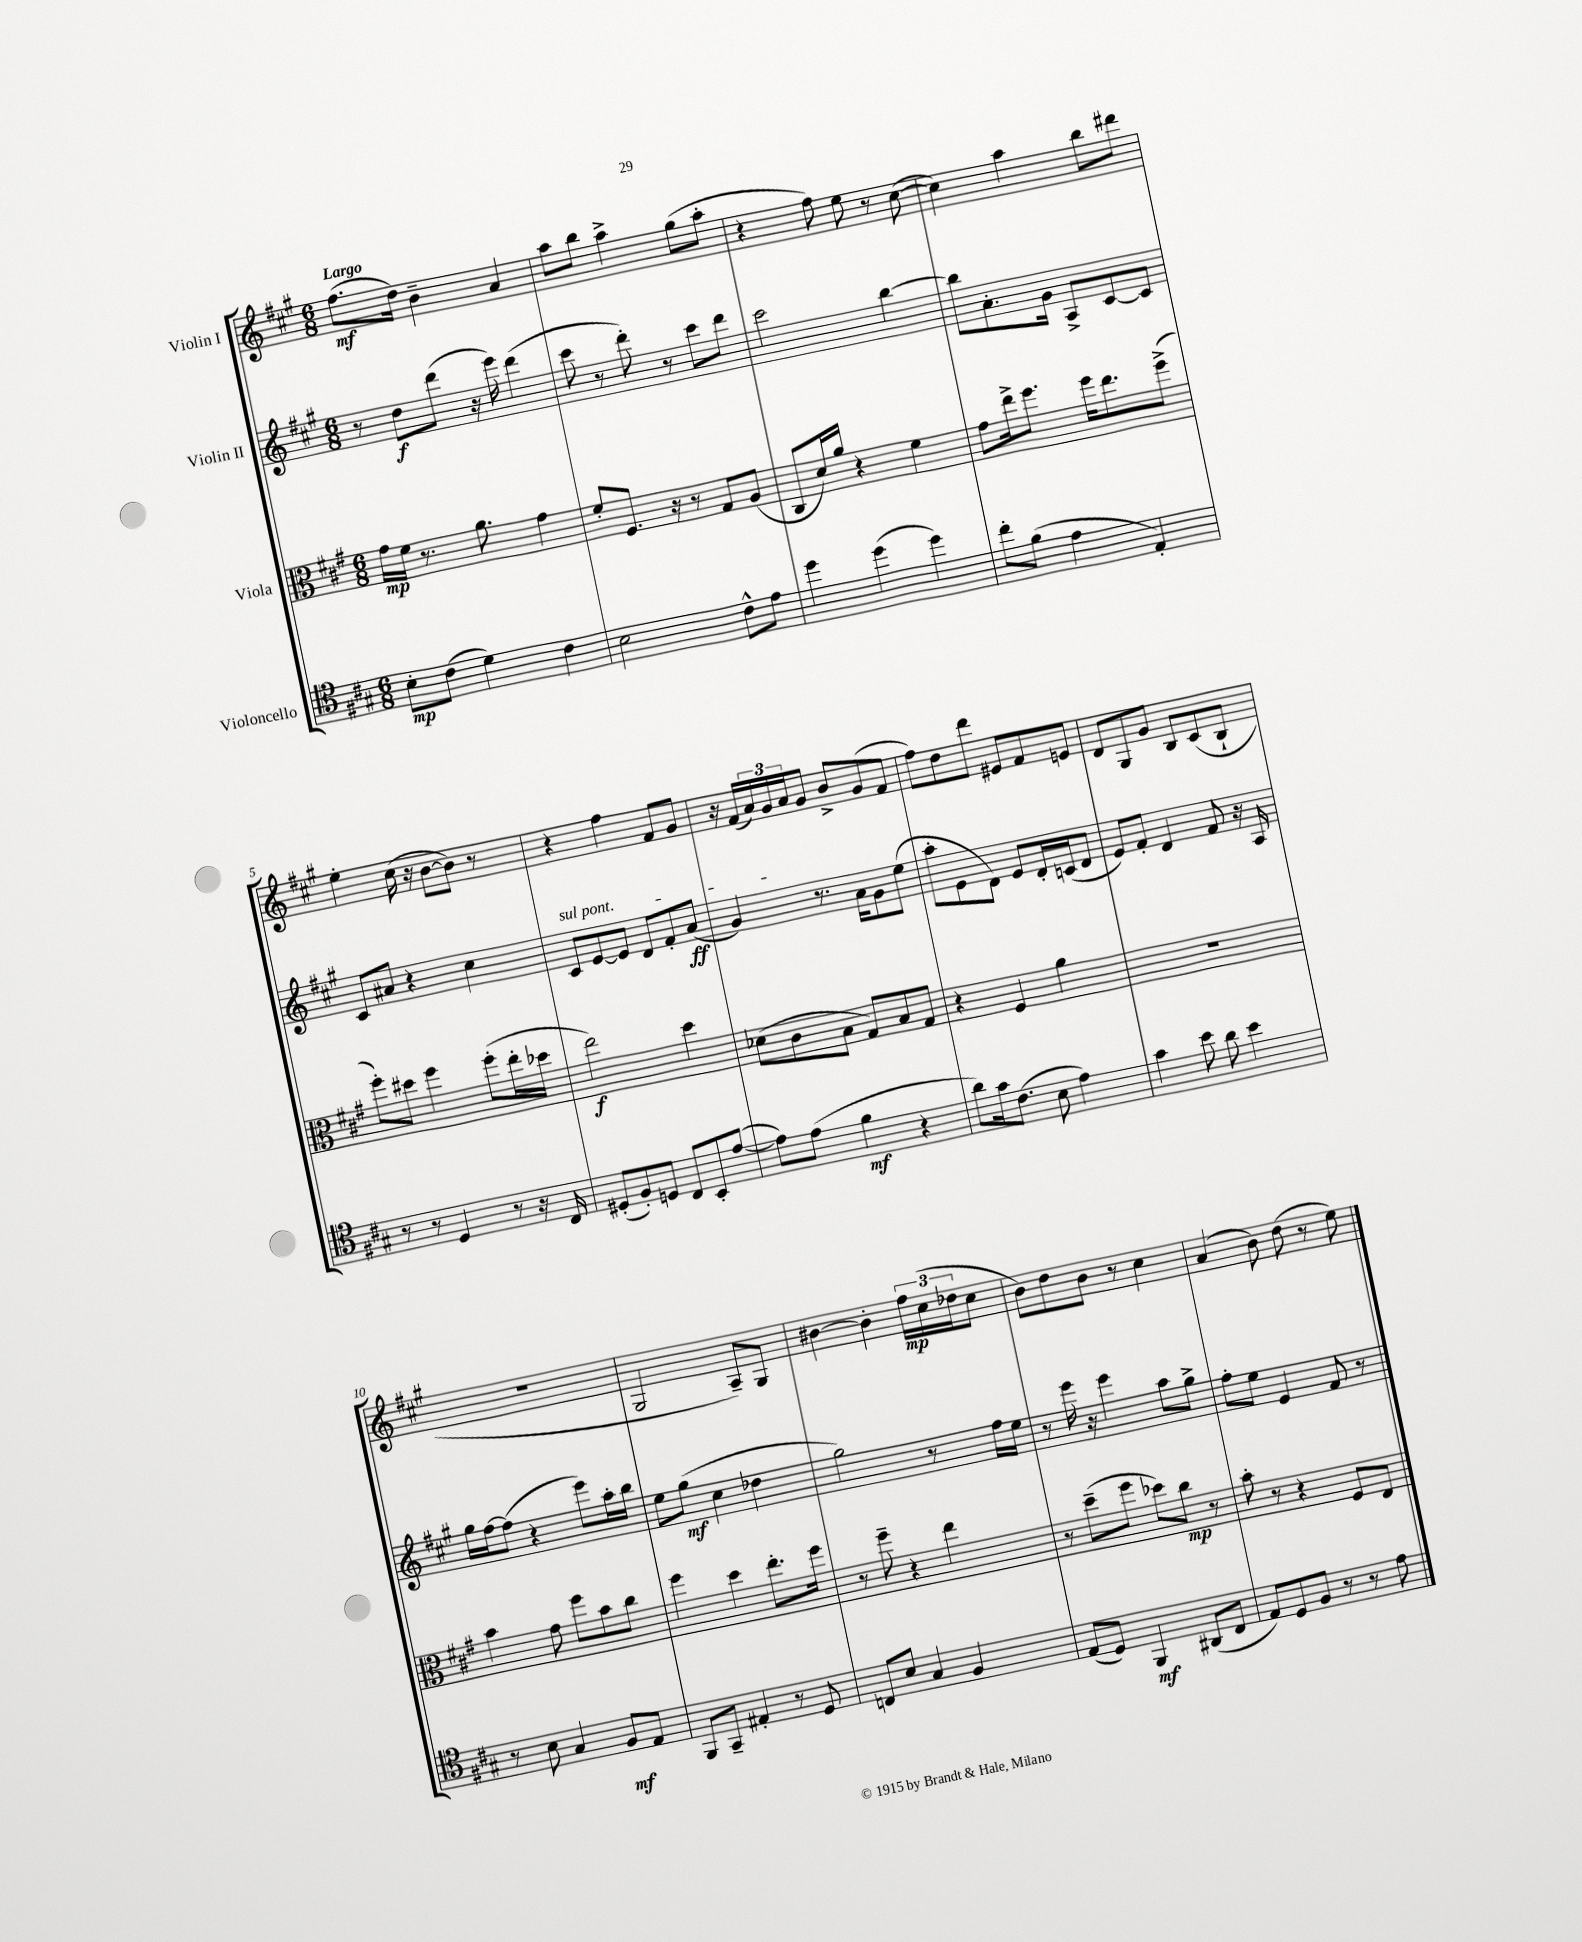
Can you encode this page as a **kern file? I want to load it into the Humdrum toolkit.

**kern	**dynam	**kern	**dynam	**kern	**dynam	**kern	**dynam
*part4	*part4	*part3	*part3	*part2	*part2	*part1	*part1
*staff4	*staff4	*staff3	*staff3	*staff2	*staff2	*staff1	*staff1
*I"Violoncello	*	*I"Viola	*	*I"Violin II	*	*I"Violin I	*
*clefC4	*	*clefC3	*	*clefG2	*	*clefG2	*
*k[f#c#g#]	*	*k[f#c#g#]	*	*k[f#c#g#]	*	*k[f#c#g#]	*
*M6/8	*	*M6/8	*	*M6/8	*	*M6/8	*
=1	=1	=1	=1	=1	=1	=1	=1
!	!	!	!	!	!	!LO:TX:a:B:t=Largo	!
8B'\L	mp	16g#\LL	mp	8r	.	(8.ff#\L	mf
.	.	16f#\JJ	.	.	.	.	.
(8c#\J	.	8.r	.	8dd\L	f	.	.
.	.	.	.	.	.	16dd\Jk)	.
4d\)	.	.	.	(8ddd\J	.	4b~\	.
.	.	8.a\	.	.	.	.	.
.	.	.	.	16r	.	.	.
.	.	.	.	16eee\)	.	.	.
4c#\	.	4g#\	.	(4ddd\	.	4a/	.
=2	=2	=2	=2	=2	=2	=2	=2
2B\	.	8f#'/L	.	8ccc#\	.	8aa\L	.
.	.	8.F#/J	.	8r	.	8bb\J	.
.	.	.	.	8ddd'\)	.	4aa^\	.
.	.	16r	.	.	.	.	.
.	.	8r	.	8r	.	.	.
8c#^^\L	.	8G#/L	.	8ccc#\L	.	(8gg#\L	.
8e\J	.	(8A/J	.	8ddd\J	.	8aa'\J	.
=3	=3	=3	=3	=3	=3	=3	=3
4dd\	.	8C#/L	.	2ccc#\	.	4r	.
.	.	16d/L)	.	.	.	.	.
.	.	16a/JJ	.	.	.	.	.
(4dd\	.	4r	.	.	.	8ff#\)	.
.	.	.	.	.	.	8ee\	.
4dd\)	.	4f#\	.	[4bb\	.	8r	.
.	.	.	.	.	.	([8cc#\	.
=4	=4	=4	=4	=4	=4	=4	=4
8cc#'\L	.	8g#\L	.	8bb\L]	.	4cc#\])	.
(8f#\J	.	16ee^\k	.	8.a'\	.	.	.
.	.	8.ff#\J	.	.	.	.	.
4e\	.	.	.	.	.	4aa\	.
.	.	.	.	16g#\Jk	.	.	.
.	.	16ff#\KL	.	8A^/L	.	.	.
.	.	8.ee\	.	.	.	.	.
4E'/)	.	.	.	[8c#/	.	8bb\L	.
.	.	(8ff#^\J	.	8c#/J]	.	8ddd#X\J	.
!!LO:LB:g=z
=5	=5	=5	=5	=5	=5	=5	=5
8r	.	8ff#'\L)	.	8c#/L	.	4ee'\	.
8r	.	8dd#X\J	.	8a#X/J	.	.	.
4D/	.	4ff#\	.	4r	.	(16cc#\	.
.	.	.	.	.	.	16r	.
.	.	.	.	.	.	[8b\L	.
8r	.	(8ff#'\L	.	4cc#\	.	8b\J])	.
16r	.	16ee'\L	.	.	.	8r	.
16C#/	.	16dd-X\JJ	.	.	.	.	.
=6	=6	=6	=6	=6	=6	=6	=6
!	!	!	!	!LO:TX:a:i:t=sul pont.	!	!	!
(8D#X'/L	.	2ee\)	f	8c#/L	.	4r	.
8F#'/)	.	.	.	[8e/	.	.	.
8Dn/J	.	.	.	8e/J]	.	4ff#\	.
8C#/L	.	.	.	8d/L	.	.	.
8BB'/	.	4dd\	.	8f#'/	.	8f#/L	.
([8e/J	.	.	.	(8a/J	ff	8g#/J	.
=7	=7	=7	=7	=7	=7	=7	=7
8e\L])	.	(8d-X\L	.	4g#/)	.	16r	.
.	.	.	.	.	.	(16f#/LL	.
(8e\J	.	8c#\	.	.	.	24a/)	.
.	.	.	.	.	.	24g#/	.
.	.	.	.	.	.	24a/J	.
4f#\	mf	8B\J	.	8.r	.	8g#/J	.
.	.	8G#/L)	.	.	.	8b^/L	.
.	.	.	.	16a\KL	.	.	.
4r	.	8B/	.	8g#\	.	(8g#/	.
.	.	8G#/J	.	(8ee\J	.	8f#/J	.
=8	=8	=8	=8	=8	=8	=8	=8
8a\L)	.	4r	.	8aa'\L	.	8ff#\L)	.
16g#\k	.	.	.	8e\	.	8dd\	.
(8.c#\J	.	.	.	.	.	.	.
.	.	4F#/	.	8d\J)	.	8ddd\J	.
8B\	.	.	.	8e/L	.	8e#X/L	.
4e\)	.	4a\	.	16d'/L	.	8f#/	.
.	.	.	.	(16cn/J	.	.	.
.	.	.	.	8d/J	.	8en/J	.
=9	=9	=9	=9	=9	=9	=9	=9
4g#\	.	2.r	.	8e/L)	.	8d/L	.
.	.	.	.	8f#'/J	.	8G#/	.
8b\	.	.	.	4d/	.	8g#/J	.
8a\	.	.	.	.	.	8B/L	.
4b\	.	.	.	8f#/	.	(8c#/	.
.	.	.	.	16r	.	8B`/J	.
.	.	.	.	16A/	.	.	.
!!LO:LB:g=z
=10	=10	=10	=10	=10	=10	=10	=10
8r	.	4b\	.	16gg#\LL	.	2.r	.
.	.	.	.	[16ff#\J	.	.	.
8B\	.	.	.	(8ff#\J]	.	.	.
4G#/	.	8g#\	.	4r	.	.	.
.	.	8ff#\L	.	.	.	.	.
8F#/L	mf	8b\	.	8eee\L)	.	.	.
8E/J	.	8cc#\J	.	16aa'\L	.	.	.
.	.	.	.	16bb\JJ	.	.	.
=11	=11	=11	=11	=11	=11	=11	=11
8FF#/L	.	4ff#\	.	8ee\L	.	2G#/	.
8GG#~/J	.	.	.	(8gg#\J	mf	.	.
4E#X'/	.	4dd\	.	4cc#\	.	.	.
8r	.	8.ee'\L	.	4dd-X\	.	8A~/L)	.
8D/	.	.	.	.	.	8G#/J	.
.	.	16ff#\Jk	.	.	.	.	.
=12	=12	=12	=12	=12	=12	=12	=12
8Cn/L	.	8r	.	2gg#\)	.	[4b#X\	.
8B/J	.	8ff#~\	.	.	.	.	.
4G#/	.	4r	.	.	.	4b#'\]	.
4F#/	.	4ee\	.	8r	.	24ff#\LL	mp
.	.	.	.	.	.	(24cc#\	.
.	.	.	.	.	.	24dd-X\J	.
.	.	.	.	16ff#\LL	.	8cc#\J	.
.	.	.	.	16ee\JJ	.	.	.
=13	=13	=13	=13	=13	=13	=13	=13
(8E/L	.	8r	.	8r	.	8b\L)	.
8D/J)	.	(8dd~\L	.	16eee\	.	8dd\	.
.	.	.	.	16r	.	.	.
4FF#/	mf	8ff#\J	.	4eee\	.	8b\J	.
.	.	8dd-X\L)	.	.	.	8r	.
(8AA#X/L	.	8cc#\J	mp	8aa\L	.	4cc#\	.
8C#/J	.	8r	.	8gg#^\J	.	.	.
=14	=14	=14	=14	=14	=14	=14	=14
8E/L)	.	8b'\	.	8ff#'\L	.	(4a/	.
8D/	.	8r	.	8ee\J	.	.	.
8F#/J	.	4r	.	4e/	.	8b\)	.
8r	.	.	.	.	.	(8dd\	.
8r	.	8F#/L	.	8f#/	.	8r	.
8e\	.	8E/J	.	8r	.	8ee\)	.
==	==	==	==	==	==	==	==
*-	*-	*-	*-	*-	*-	*-	*-
